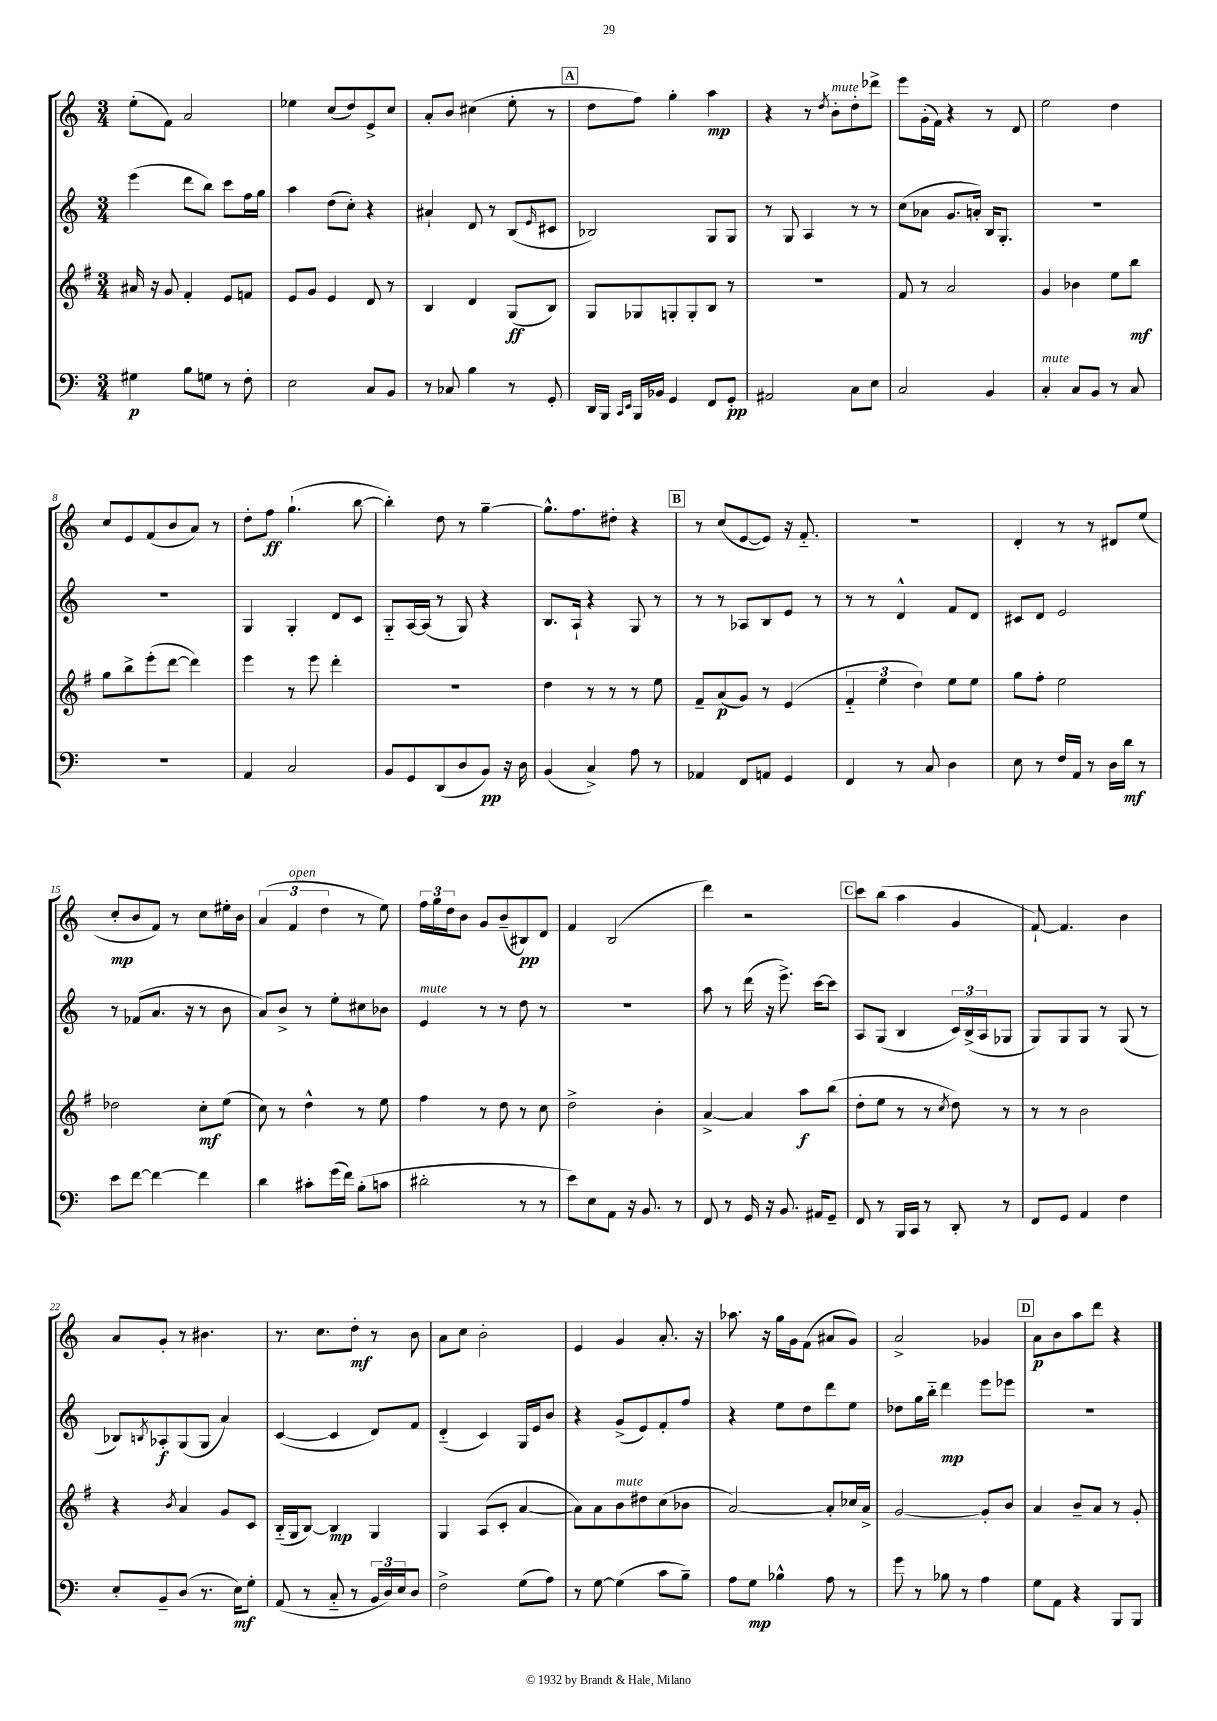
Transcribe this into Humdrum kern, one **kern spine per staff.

**kern	**dynam	**kern	**dynam	**kern	**dynam	**kern	**dynam
*part4	*part4	*part3	*part3	*part2	*part2	*part1	*part1
*staff4	*staff4	*staff3	*staff3	*staff2	*staff2	*staff1	*staff1
*clefF4	*	*clefG2	*	*clefG2	*	*clefG2	*
*k[]	*	*k[f#]	*	*k[]	*	*k[]	*
*M3/4	*	*M3/4	*	*M3/4	*	*M3/4	*
=1	=1	=1	=1	=1	=1	=1	=1
4G#X\	p	16a#X/	.	(4eee\	.	(8ee'\L	.
.	.	16r	.	.	.	.	.
.	.	8g/	.	.	.	8f\J)	.
8B\L	.	4f#'/	.	8ddd\L	.	2a/	.
8Gn\J	.	.	.	8bb\J)	.	.	.
8r	.	8e/L	.	8ccc\L	.	.	.
8F'\	.	8fn/J	.	16ff\L	.	.	.
.	.	.	.	16gg\JJ	.	.	.
=2	=2	=2	=2	=2	=2	=2	=2
2E\	.	8e/L	.	4aa\	.	4ee-X\	.
.	.	8g/J	.	.	.	.	.
.	.	4e/	.	(8dd\L	.	(8cc/L	.
.	.	.	.	8cc'\J)	.	8dd/)	.
8C/L	.	8d/	.	4r	.	8e^/	.
8BB/J	.	8r	.	.	.	8cc/J	.
=3	=3	=3	=3	=3	=3	=3	=3
8r	.	4B/	.	4a#X`/	.	8a'/L	.
8C-X/	.	.	.	.	.	8b/J	.
4B\	.	4d/	.	8d/	.	(4cc#X\	.
.	.	.	.	8r	.	.	.
8r	.	(8G/L	ff	(8B/L	.	8ee'\	.
.	.	.	.	16qqe/	.	.	.
8GG'/	.	8B/J)	.	8c#X/J	.	8r	.
!!LO:REH:place=s1:t=A
=4	=4	=4	=4	=4	=4	=4	=4
16DD/LL	.	8G/L	.	2B-X/)	.	8dd\L	.
16BBB/JJ	.	.	.	.	.	.	.
16qqCC/LL	.	.	.	.	.	.	.
16qqEE/JJ	.	.	.	.	.	.	.
16BBB/LL	.	8G-X/	.	.	.	8ff\J)	.
16BB-X/JJ	.	.	.	.	.	.	.
4GG/	.	8Gn'/	.	.	.	4gg'\	.
.	.	8G'/	.	.	.	.	.
8FF/L	.	8B/J	.	8G/L	.	4aa\	mp
8GG'/J	pp	8r	.	8G/J	.	.	.
=5	=5	=5	=5	=5	=5	=5	=5
2AA#X/	.	2.r	.	8r	.	4r	.
.	.	.	.	8G/	.	.	.
.	.	.	.	4A/	.	8r	.
.	.	.	.	.	.	8qdd/	.
!	!	!	!	!	!	!LO:TX:a:i:t=mute	!
.	.	.	.	.	.	8b'\L	.
8C\L	.	.	.	8r	.	8dd'\	.
8E\J	.	.	.	8r	.	8ddd-X^\J	.
=6	=6	=6	=6	=6	=6	=6	=6
2C/	.	8f#/	.	(8cc\L	.	8eee\L	.
.	.	8r	.	8a-X\J	.	(16g'\L	.
.	.	.	.	.	.	16f\JJ)	.
.	.	2a/	.	8.g/L	.	4r	.
.	.	.	.	16an'/Jk)	.	.	.
4BB/	.	.	.	16B/KL	.	8r	.
.	.	.	.	8.G'/J	.	.	.
.	.	.	.	.	.	8d/	.
=7	=7	=7	=7	=7	=7	=7	=7
!LO:TX:a:i:t=mute	!	!	!	!	!	!	!
4C'/	.	4g/	.	2.r	.	2ee\	.
8C/L	.	4b-X\	.	.	.	.	.
8BB/J	.	.	.	.	.	.	.
8r	.	8ee\L	.	.	.	4dd\	.
8C/	.	8bb\J	mf	.	.	.	.
!!LO:LB:g=z
=8	=8	=8	=8	=8	=8	=8	=8
2.r	.	8gg\L	.	2.r	.	8cc/L	.
.	.	8bb^\	.	.	.	8e/	.
.	.	(8eee'\	.	.	.	(8f/	.
.	.	[8ddd\J	.	.	.	8b/	.
.	.	4ddd\])	.	.	.	8a/J)	.
.	.	.	.	.	.	8r	.
=9	=9	=9	=9	=9	=9	=9	=9
4AA/	.	4eee\	.	4G/	.	8dd'\L	.
.	.	.	.	.	.	8ff\J	ff
2C/	.	8r	.	4G'/	.	(4.gg`\	.
.	.	8eee\	.	.	.	.	.
.	.	4ddd'\	.	8d/L	.	.	.
.	.	.	.	8c/J	.	[8bb\	.
=10	=10	=10	=10	=10	=10	=10	=10
8BB/L	.	2.r	.	8G/L	.	4bb'\])	.
8GG/	.	.	.	[16A/L	.	.	.
.	.	.	.	(16A/JJ]	.	.	.
(8DD/	.	.	.	8r	.	8dd\	.
8D/	.	.	.	8G/)	.	8r	.
8BB/J)	pp	.	.	4r	.	[4gg~\	.
16r	.	.	.	.	.	.	.
16D\	.	.	.	.	.	.	.
=11	=11	=11	=11	=11	=11	=11	=11
(4BB/	.	4dd\	.	8.B/L	.	8.gg^^\L]	.
.	.	.	.	16A`/Jk	.	8.ff\	.
4C^/)	.	8r	.	4r	.	.	.
.	.	8r	.	.	.	8dd#X'\J	.
8A\	.	8r	.	8G/	.	4r	.
8r	.	8ee\	.	8r	.	.	.
!!LO:REH:place=s1:t=B
=12	=12	=12	=12	=12	=12	=12	=12
4AA-X/	.	8f#~/L	.	8r	.	8r	.
.	.	(8a/	p	8r	.	(8cc/L	.
8FF/L	.	8g/J)	.	8A-X/L	.	[8e/	.
8AAn/J	.	8r	.	8B/	.	8e/J])	.
4GG/	.	(4e/	.	8e/J	.	16r	.
.	.	.	.	.	.	8.f/	.
.	.	.	.	8r	.	.	.
=13	=13	=13	=13	=13	=13	=13	=13
4FF/	.	6f#/	.	8r	.	2.r	.
.	.	.	.	8r	.	.	.
.	.	6ee\	.	.	.	.	.
8r	.	.	.	4d^^/	.	.	.
.	.	6dd\)	.	.	.	.	.
8C/	.	.	.	.	.	.	.
4D\	.	8ee\L	.	8f/L	.	.	.
.	.	8ee\J	.	8d/J	.	.	.
=14	=14	=14	=14	=14	=14	=14	=14
8E\	.	8gg\L	.	8c#X/L	.	4d'/	.
8r	.	8ff#'\J	.	8d/J	.	.	.
16F/LL	.	2ee\	.	2e/	.	8r	.
16AA/JJ	.	.	.	.	.	.	.
8r	.	.	.	.	.	8r	.
16D\LL	.	.	.	.	.	8d#X/L	.
16d\JJ	mf	.	.	.	.	.	.
8r	.	.	.	.	.	(8ee/J	.
!!LO:LB:g=z
=15	=15	=15	=15	=15	=15	=15	=15
8e\L	.	2dd-X\	.	8r	.	8cc'/L	mp
[8f\J	.	.	.	(8f-X/L	.	8b/	.
4f\_	.	.	.	8.a/J	.	8f/J)	.
.	.	.	.	.	.	8r	.
.	.	.	.	16r	.	.	.
4f\]	.	8cc'\L	mf	8r	.	8cc\L	.
.	.	(8ee\J	.	8b\	.	16ee#X'\L	.
.	.	.	.	.	.	16b\JJ	.
=16	=16	=16	=16	=16	=16	=16	=16
4d\	.	8cc\)	.	8a/L)	.	(6a/	.
.	.	8r	.	8b^/J	.	.	.
!	!	!	!	!	!	!LO:TX:a:i:t=open	!
.	.	.	.	.	.	6f/	.
8c#X'\L	.	4dd^^\	.	8r	.	.	.
.	.	.	.	.	.	6dd\	.
(16g\L	.	.	.	8ee'\L	.	.	.
16f\JJ)	.	.	.	.	.	.	.
(8B'\L	.	8r	.	8cc#X\	.	8r	.
8cn\J	.	8ee\	.	8b-X\J	.	8ee\)	.
=17	=17	=17	=17	=17	=17	=17	=17
!	!	!	!	!LO:TX:a:i:t=mute	!	!	!
2d#X'\	.	4ff#\	.	4e/	.	24ff\LL	.
.	.	.	.	.	.	24gg\	.
.	.	.	.	.	.	24dd\J	.
.	.	.	.	.	.	8b\J	.
.	.	8r	.	8r	.	8g/L	.
.	.	8dd\	.	8r	.	(8b~/	.
8r	.	8r	.	8dd\	.	8B#X/)	pp
8r	.	8cc\	.	8r	.	8d/J	.
=18	=18	=18	=18	=18	=18	=18	=18
8e\L)	.	2dd^\	.	2.r	.	4f/	.
8E\	.	.	.	.	.	.	.
8AA\J	.	.	.	.	.	(2B/	.
16r	.	.	.	.	.	.	.
8.BB/	.	.	.	.	.	.	.
.	.	4b'\	.	.	.	.	.
8r	.	.	.	.	.	.	.
=19	=19	=19	=19	=19	=19	=19	=19
8FF/	.	[4a^/	.	8aa\	.	4ddd\)	.
8r	.	.	.	8r	.	.	.
16GG/	.	4a/]	.	(16ddd\	.	2r	.
16r	.	.	.	16r	.	.	.
8.BB/	.	.	.	8.eee^\)	.	.	.
.	.	8aa\L	f	.	.	.	.
16AA#X/KL	.	.	.	[16ccc\KL	.	.	.
8GG~/J	.	(8bb\J	.	8ccc\J]	.	.	.
!!LO:REH:place=s1:t=C
=20	=20	=20	=20	=20	=20	=20	=20
8FF/	.	8dd'\L	.	8A/L	.	8ccc\L	.
8r	.	8ee\J	.	(8G/J	.	(8bb\J	.
16BBB/LL	.	8r	.	4B/	.	4aa\	.
16CC/JJ	.	.	.	.	.	.	.
8r	.	8r	.	.	.	.	.
.	.	8qcc/	.	.	.	.	.
8DD'/	.	8dd\)	.	24c/LL)	.	4g/	.
.	.	.	.	(24B^/	.	.	.
.	.	.	.	24A/J	.	.	.
8r	.	8r	.	8G-X/J	.	.	.
=21	=21	=21	=21	=21	=21	=21	=21
8FF/L	.	8r	.	8G/L)	.	[8f`/)	.
8GG/J	.	8r	.	8G/	.	4.f/]	.
4AA/	.	2b\	.	8G/J	.	.	.
.	.	.	.	8r	.	.	.
4F\	.	.	.	(8G/	.	4b\	.
.	.	.	.	8r	.	.	.
!!LO:LB:g=z
=22	=22	=22	=22	=22	=22	=22	=22
8E'/L	.	4r	.	8B-X/L)	.	8a/L	.
.	.	.	.	8qBn/	.	.	.
8BB~/	.	.	.	8A-X'/	f	8g'/J	.
.	.	8qb/	.	.	.	.	.
(8D/J	.	4a/	.	(8G/	.	8r	.
8.r	.	.	.	8G/J	.	4.b#X\	.
.	.	8g/L	.	4a/)	.	.	.
16E\KL)	mf	.	.	.	.	.	.
8G'\J	.	8c/J	.	.	.	.	.
=23	=23	=23	=23	=23	=23	=23	=23
(8AA/	.	(16B/LL	.	([4c/	.	8.r	.
.	.	16G/J	.	.	.	.	.
8r	.	[8B/J)	.	.	.	.	.
.	.	.	.	.	.	8.cc\L	.
8C/	.	4B/]	mp	4c/]	.	.	.
8r	.	.	.	.	.	8dd'\J	mf
24BB/LL	.	4G/	.	8d/L)	.	8r	.
24D/)	.	.	.	.	.	.	.
24E/J	.	.	.	.	.	.	.
8D/J	.	.	.	8f/J	.	8b\	.
=24	=24	=24	=24	=24	=24	=24	=24
2F^\	.	4G/	.	(4d/	.	8a\L	.
.	.	.	.	.	.	8cc\J	.
.	.	(8A/L	.	4c/)	.	2b'\	.
.	.	8c'/J	.	.	.	.	.
(8G\L	.	[4a/	.	16G/LL	.	.	.
.	.	.	.	16e/J	.	.	.
8A\J)	.	.	.	8b/J	.	.	.
=25	=25	=25	=25	=25	=25	=25	=25
8r	.	8a\L])	.	4r	.	4e/	.
[8G\	.	8a\	.	.	.	.	.
!	!	!LO:TX:a:i:t=mute	!	!	!	!	!
(4G\]	.	8b\	.	(8g^/L	.	4g/	.
.	.	8dd#X\	.	8e/)	.	.	.
8c\L	.	(8cc\	.	8f'/	.	8.a'/	.
8B~\J)	.	8b-X\J	.	8ff/J	.	.	.
.	.	.	.	.	.	16r	.
=26	=26	=26	=26	=26	=26	=26	=26
8A\L	.	[2a/)	.	4r	.	8.aa-X\	.
8G\J	mp	.	.	.	.	.	.
.	.	.	.	.	.	16r	.
4B-X^^\	.	.	.	8ee\L	.	16gg\LL	.
.	.	.	.	.	.	16g\J	.
.	.	.	.	8dd\	.	(8f\J	.
8A\	.	8a'/L]	.	8ddd\	.	8a#X/L	.
8r	.	16cc-X/L	.	8ee\J	.	8g/J)	.
.	.	16a^/JJ	.	.	.	.	.
=27	=27	=27	=27	=27	=27	=27	=27
8g\	.	[2g/	.	8dd-X\L	.	2a^/	.
8r	.	.	.	16gg\L	.	.	.
.	.	.	.	16bb\JJ	.	.	.
8B-X\	.	.	.	4ddd\	mp	.	.
8r	.	.	.	.	.	.	.
4A\	.	8g'/L]	.	8eee\L	.	4g-X/	.
.	.	8b/J	.	8eee-X\J	.	.	.
!!LO:REH:place=s1:t=D
=28	=28	=28	=28	=28	=28	=28	=28
8G\L	.	4a/	.	2.r	.	8a\L	p
8AA\J	.	.	.	.	.	8b\	.
4r	.	8b~/L	.	.	.	8aa\	.
.	.	8a/J	.	.	.	8ddd\J	.
8BBB/L	.	8r	.	.	.	4r	.
8BBB/J	.	8g'/	.	.	.	.	.
==	==	==	==	==	==	==	==
*-	*-	*-	*-	*-	*-	*-	*-
